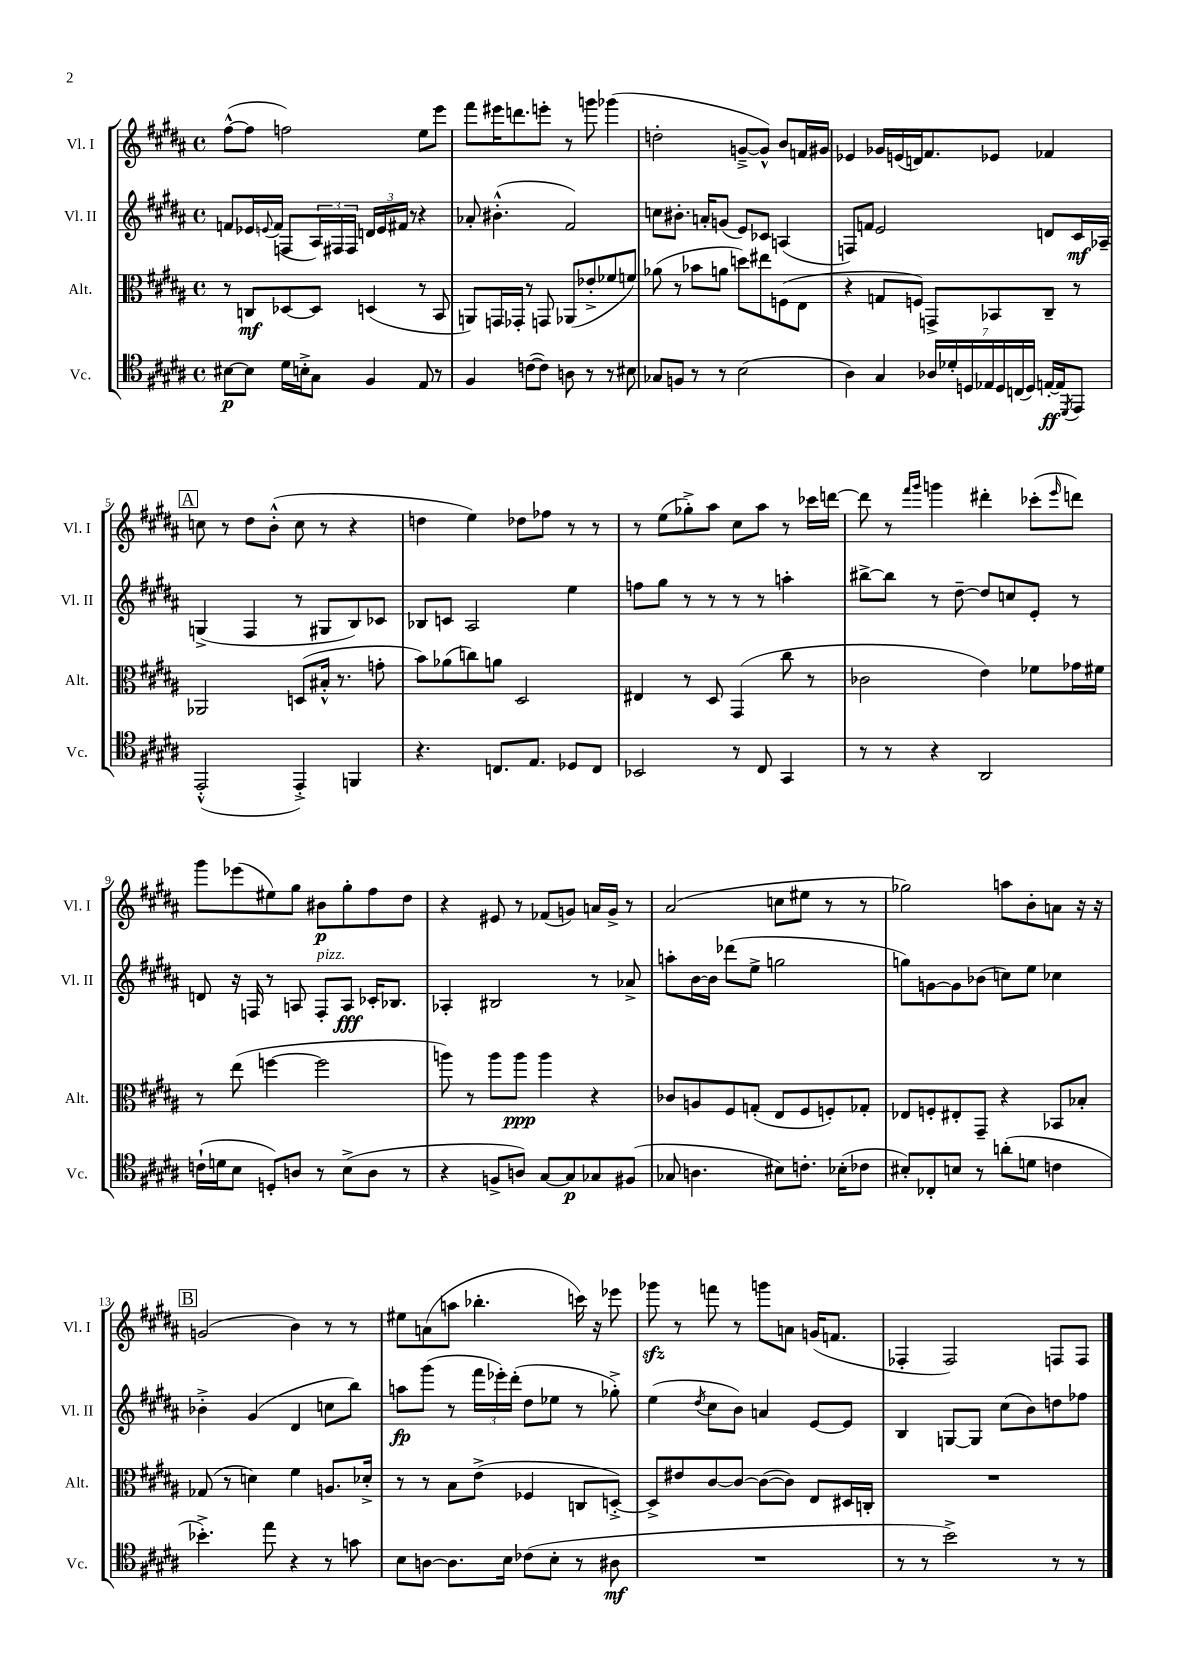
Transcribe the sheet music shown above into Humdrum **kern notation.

**kern	**dynam	**kern	**dynam	**kern	**dynam	**kern	**dynam
*part4	*part4	*part3	*part3	*part2	*part2	*part1	*part1
*staff4	*staff4	*staff3	*staff3	*staff2	*staff2	*staff1	*staff1
*I"Vc.	*	*I"Alt.	*	*I"Vl. II	*	*I"Vl. I	*
*I'Vc.	*	*I'Alt.	*	*I'Vl. II	*	*I'Vl. I	*
*clefC4	*	*clefC3	*	*clefG2	*	*clefG2	*
*k[f#c#g#d#a#]	*	*k[f#c#g#d#a#]	*	*k[f#c#g#d#a#]	*	*k[f#c#g#d#a#]	*
*M4/4	*	*M4/4	*	*M4/4	*	*M4/4	*
*met(c)	*	*met(c)	*	*met(c)	*	*met(c)	*
=1	=1	=1	=1	=1	=1	=1	=1
[8B#X\L	p	8r	.	8fn/L	.	([8ff#^^\L	.
8B#\J]	.	8Cn/L	mf	16e-X/L	.	8ff#\J]	.
.	.	.	.	8qqen/	.	.	.
.	.	.	.	(16f/JJ	.	.	.
16d#\LL	.	[8D-X/	.	8Fn/L	.	2ffn\)	.
16Bn'^\J	.	.	.	.	.	.	.
8G#\J	.	8D-/J]	.	24A#/L)	.	.	.
.	.	.	.	24F#X/	.	.	.
.	.	.	.	24F#/JJ	.	.	.
4F#/	.	(4Dn/	.	24dn/LL	.	.	.
.	.	.	.	24e/	.	.	.
.	.	.	.	24f#X/JJ	.	.	.
.	.	.	.	8r	.	.	.
8E/	.	8r	.	4r	.	8ee\L	.
8r	.	8BB/	.	.	.	8eee\J	.
=2	=2	=2	=2	=2	=2	=2	=2
4F#/	.	8AAn/L)	.	8a-X'/	.	8fff#\L	.
.	.	16GGn/L	.	(4.b#X'^^\	.	16eee#X\K	.
.	.	16GG-X'/JJ	.	.	.	8.dddn\	.
([8cn\L	.	8r	.	.	.	.	.
8c\J])	.	8GGn/	.	.	.	8eeen'\J	.
8An\	.	(8AA-X/L	.	2f#/)	.	8r	.
8r	.	8e-X'^/	.	.	.	8gggn\	.
8r	.	8f-X/	.	.	.	(4ggg-X\	.
8B#X\	.	8fn/J)	.	.	.	.	.
=3	=3	=3	=3	=3	=3	=3	=3
8G-X/L	.	(8a-X\	.	8ccn\L	.	2ddn'\	.
8Fn/J	.	8r	.	8.b#X'\J	.	.	.
8r	.	8b-X\L	.	.	.	.	.
.	.	.	.	16an'/KL	.	.	.
8r	.	8an\J	.	(8gn/J	.	.	.
(2B\	.	8ddn\L)	.	8e/L)	.	[8gn~^/L	.
.	.	8ee#X\	.	8c-X/J	.	8g^^/J])	.
.	.	(8Fn\	.	(4An/	.	8b/L	.
.	.	8E\J	.	.	.	16fn/L	.
.	.	.	.	.	.	16g#X/JJ	.
=4	=4	=4	=4	=4	=4	=4	=4
4A#\)	.	4r	.	8Fn/L)	.	4e-X/	.
.	.	.	.	8fn/J	.	.	.
4G#/	.	8Gn/L	.	2e/	.	16g-X/LL	.
.	.	.	.	.	.	(16en/	.
.	.	8Fn/J)	.	.	.	16dn/J)	.
.	.	.	.	.	.	8.f#/	.
28A-X/LL	.	8GGn^/L	.	.	.	.	.
28d-X'/	.	.	.	.	.	.	.
28Dn/	.	.	.	.	.	.	.
28E-X/	.	.	.	.	.	.	.
.	.	8BB-X/	.	.	.	8e-X/J	.
28D/	.	.	.	.	.	.	.
(28Cn/	.	.	.	.	.	.	.
28D/JJ)	.	.	.	.	.	.	.
[16En'/LL	ff	8C#~/J	.	8dn/L	.	4f-X/	.
16E/J]	.	.	.	.	.	.	.
8qDD#/	.	.	.	.	.	.	.
8EE/J	.	8r	.	16c#/L	mf	.	.
.	.	.	.	16A-X~/JJ	.	.	.
!!LO:LB:g=z
!!LO:REH:place=s1:t=A
=5	=5	=5	=5	=5	=5	=5	=5
(2EE'^^/	.	2AA-X/	.	(4Gn^/	.	8ccn\	.
.	.	.	.	.	.	8r	.
.	.	.	.	4F#/	.	8dd#\L	.
.	.	.	.	.	.	(8b'^^\J	.
4EE'^/)	.	(8Dn/L	.	8r	.	8cc\	.
.	.	16B#X'^^/Jk	.	8G#X/L	.	8r	.
.	.	8.r	.	.	.	.	.
4FFn/	.	.	.	8B/)	.	4r	.
.	.	8gn'\	.	8c-X/J	.	.	.
=6	=6	=6	=6	=6	=6	=6	=6
4.r	.	8b\L)	.	8B-X/L	.	4ddn\	.
.	.	(8a-X\	.	8cn/J	.	.	.
.	.	8ccn\)	.	2A#/	.	4ee\)	.
8.Cn/L	.	8an\J	.	.	.	.	.
.	.	2D#/	.	.	.	8dd-X\L	.
8.E/J	.	.	.	.	.	.	.
.	.	.	.	.	.	8ff-X\J	.
8D-X/L	.	.	.	4ee\	.	8r	.
8C/J	.	.	.	.	.	8r	.
=7	=7	=7	=7	=7	=7	=7	=7
2BB-X/	.	4E#X/	.	8ffn\L	.	8r	.
.	.	.	.	8gg#\J	.	(8ee\L	.
.	.	8r	.	8r	.	8gg-X'^\)	.
.	.	8D#/	.	8r	.	8aa#\J	.
8r	.	(4GG#/	.	8r	.	8cc#\L	.
8C#/	.	.	.	8r	.	8aa#\J	.
4GG#/	.	8cc#\	.	4aan'\	.	8r	.
.	.	8r	.	.	.	16ccc-X\LL	.
.	.	.	.	.	.	[16dddn\JJ	.
=8	=8	=8	=8	=8	=8	=8	=8
8r	.	2c-X\	.	[8bb#X^\L	.	8ddd\]	.
8r	.	.	.	8bb#\J]	.	8r	.
.	.	.	.	.	.	16qqfff#/LL	.
.	.	.	.	.	.	16qqggg#/JJ	.
4r	.	.	.	8r	.	4gggn\	.
.	.	.	.	[8dd#~\	.	.	.
2AA#/	.	4e\)	.	8dd#/L]	.	4ddd#X'\	.
.	.	.	.	8ccn/	.	.	.
.	.	8f-X\L	.	8e'/J	.	(8ccc-X'\L	.
.	.	.	.	.	.	16qqeee/	.
.	.	16g-X\L	.	8r	.	8dddn\J)	.
.	.	16f#X\JJ	.	.	.	.	.
!!LO:LB:g=z
=9	=9	=9	=9	=9	=9	=9	=9
(16cn`\LL	.	8r	.	8dn/	.	8ggg#\L	.
16dn\J	.	.	.	.	.	.	.
8B\J	.	(8ee\	.	16r	.	(8eee-X\	.
.	.	.	.	16Fn/	.	.	.
8Dn'/L)	.	[4ffn\	.	8r	.	8ee#X\)	.
8An/J	.	.	.	8An/	.	8gg#\J	.
!	!	!	!	!LO:TX:a:i:t=pizz.	!	!	!
8r	.	2ff\]	.	8F'/L	.	8b#X\L	p
(8B^\L	.	.	.	8A/J	fff	8gg#'\	.
8A\J	.	.	.	16c-X'/KL	.	8ff#\	.
.	.	.	.	8.B-X/J	.	.	.
8r	.	.	.	.	.	8dd#\J	.
=10	=10	=10	=10	=10	=10	=10	=10
4r	.	8aan\)	.	4A-X'/	.	4r	.
.	.	8r	.	.	.	.	.
8Fn^/L	.	8aa\L	.	2B#X/	.	8e#X/	.
8An/J)	.	8aa\J	ppp	.	.	8r	.
[8G#/L	.	4aa\	.	.	.	(8f-X/L	.
8G#/]	p	.	.	.	.	8gn/J)	.
8G-X/	.	4r	.	8r	.	16an/LL	.
.	.	.	.	.	.	16g^/JJ	.
(8F#X/J	.	.	.	8a-X^/	.	8r	.
=11	=11	=11	=11	=11	=11	=11	=11
8G-X/	.	8c-X/L	.	8aan'\L	.	(2a#/	.
4.An\	.	8An/	.	[16b\L	.	.	.
.	.	.	.	16b\JJ]	.	.	.
.	.	8F#/	.	(8ddd-X\L	.	.	.
.	.	(8Gn'/J	.	8ee^\J	.	.	.
8B#X\L)	.	8E/L	.	2ggn\	.	8ccn\L	.
8.cn'\J	.	8F#/	.	.	.	8ee#X\J	.
.	.	8Fn'/)	.	.	.	8r	.
(16B-X'\KL	.	.	.	.	.	.	.
8c-X\J	.	8G-X'/J	.	.	.	8r	.
=12	=12	=12	=12	=12	=12	=12	=12
8B#X'/L)	.	8E-X/L	.	8ggn\L)	.	2gg-X\)	.
8C-X'/	.	8Fn'/	.	[8gn\	.	.	.
8Bn/J	.	8E#X'/	.	8g\]	.	.	.
8r	.	8GG#~/J	.	(8b-X\J	.	.	.
(8an'\L	.	4r	.	8ccn\L)	.	8aan\L	.
8dn\J	.	.	.	8ee\J	.	8b'\	.
4cn\	.	8BB-X/L	.	4cc-X\	.	8an\J	.
.	.	8B-X'/J	.	.	.	16r	.
.	.	.	.	.	.	16r	.
!!LO:LB:g=z
!!LO:REH:place=s1:t=B
=13	=13	=13	=13	=13	=13	=13	=13
4.b-X'^\)	.	(8G-X/	.	4b-X'^\	.	(2gn/	.
.	.	8r	.	.	.	.	.
.	.	4dn\)	.	(4g#/	.	.	.
8ee\	.	.	.	.	.	.	.
4r	.	4f#\	.	4d#/	.	4b\)	.
8r	.	8.An/L	.	8ccn\L	.	8r	.
8gn\	.	.	.	8bb\J)	.	8r	.
.	.	16d-X'^/Jk	.	.	.	.	.
=14	=14	=14	=14	=14	=14	=14	=14
8B\L	.	8r	.	8aan\L	fp	8ee#X\L	.
[8An\J	.	8r	.	(8ggg#\J	.	(8an\	.
8.A\L]	.	8B\L	.	8r	.	8aan\J	.
.	.	(8e^\J	.	24fff#\LL	.	4.bb-X'\	.
.	.	.	.	24eee-X'\)	.	.	.
16B\Jk	.	.	.	.	.	.	.
.	.	.	.	(24ddd#'\JJ	.	.	.
(8c-X\L	.	4F-X/	.	8dd#\L	.	.	.
8B'\J	.	.	.	8ee-X\J	.	.	.
8r	.	8Cn/L	.	8r	.	16cccn\)	.
.	.	.	.	.	.	16r	.
8A#X\	mf	[8Dn'^/J)	.	8gg-X'^\)	.	8eee-X\	.
=15	=15	=15	=15	=15	=15	=15	=15
1r	.	8D^/L]	.	(4ee\	.	8ggg-Xzz\	.
.	.	8e#X/	.	.	.	8r	.
.	.	.	.	8qdd#/	.	.	.
.	.	[8c#/	.	8cc#\L	.	8fffn\	.
.	.	8c#/J_	.	8b\J)	.	8r	.
.	.	(8c#\L_	.	4an/	.	8gggn\L	.
.	.	8c#\J])	.	.	.	8an\J	.
.	.	8E/L	.	[8e/L	.	(16gn/KL	.
.	.	.	.	.	.	8.fn/J	.
.	.	16D#X/L	.	8e/J]	.	.	.
.	.	16Cn'/JJ	.	.	.	.	.
=16	=16	=16	=16	=16	=16	=16	=16
8r	.	1r	.	4B/	.	4F-X'/	.
8r	.	.	.	.	.	.	.
2b^\)	.	.	.	[8Gn/L	.	2F-/)	.
.	.	.	.	8G/J]	.	.	.
.	.	.	.	(8cc#\L	.	.	.
.	.	.	.	8b\)	.	.	.
8r	.	.	.	8ddn\	.	8Fn/L	.
8r	.	.	.	8ff-X\J	.	8F/J	.
==	==	==	==	==	==	==	==
*-	*-	*-	*-	*-	*-	*-	*-
